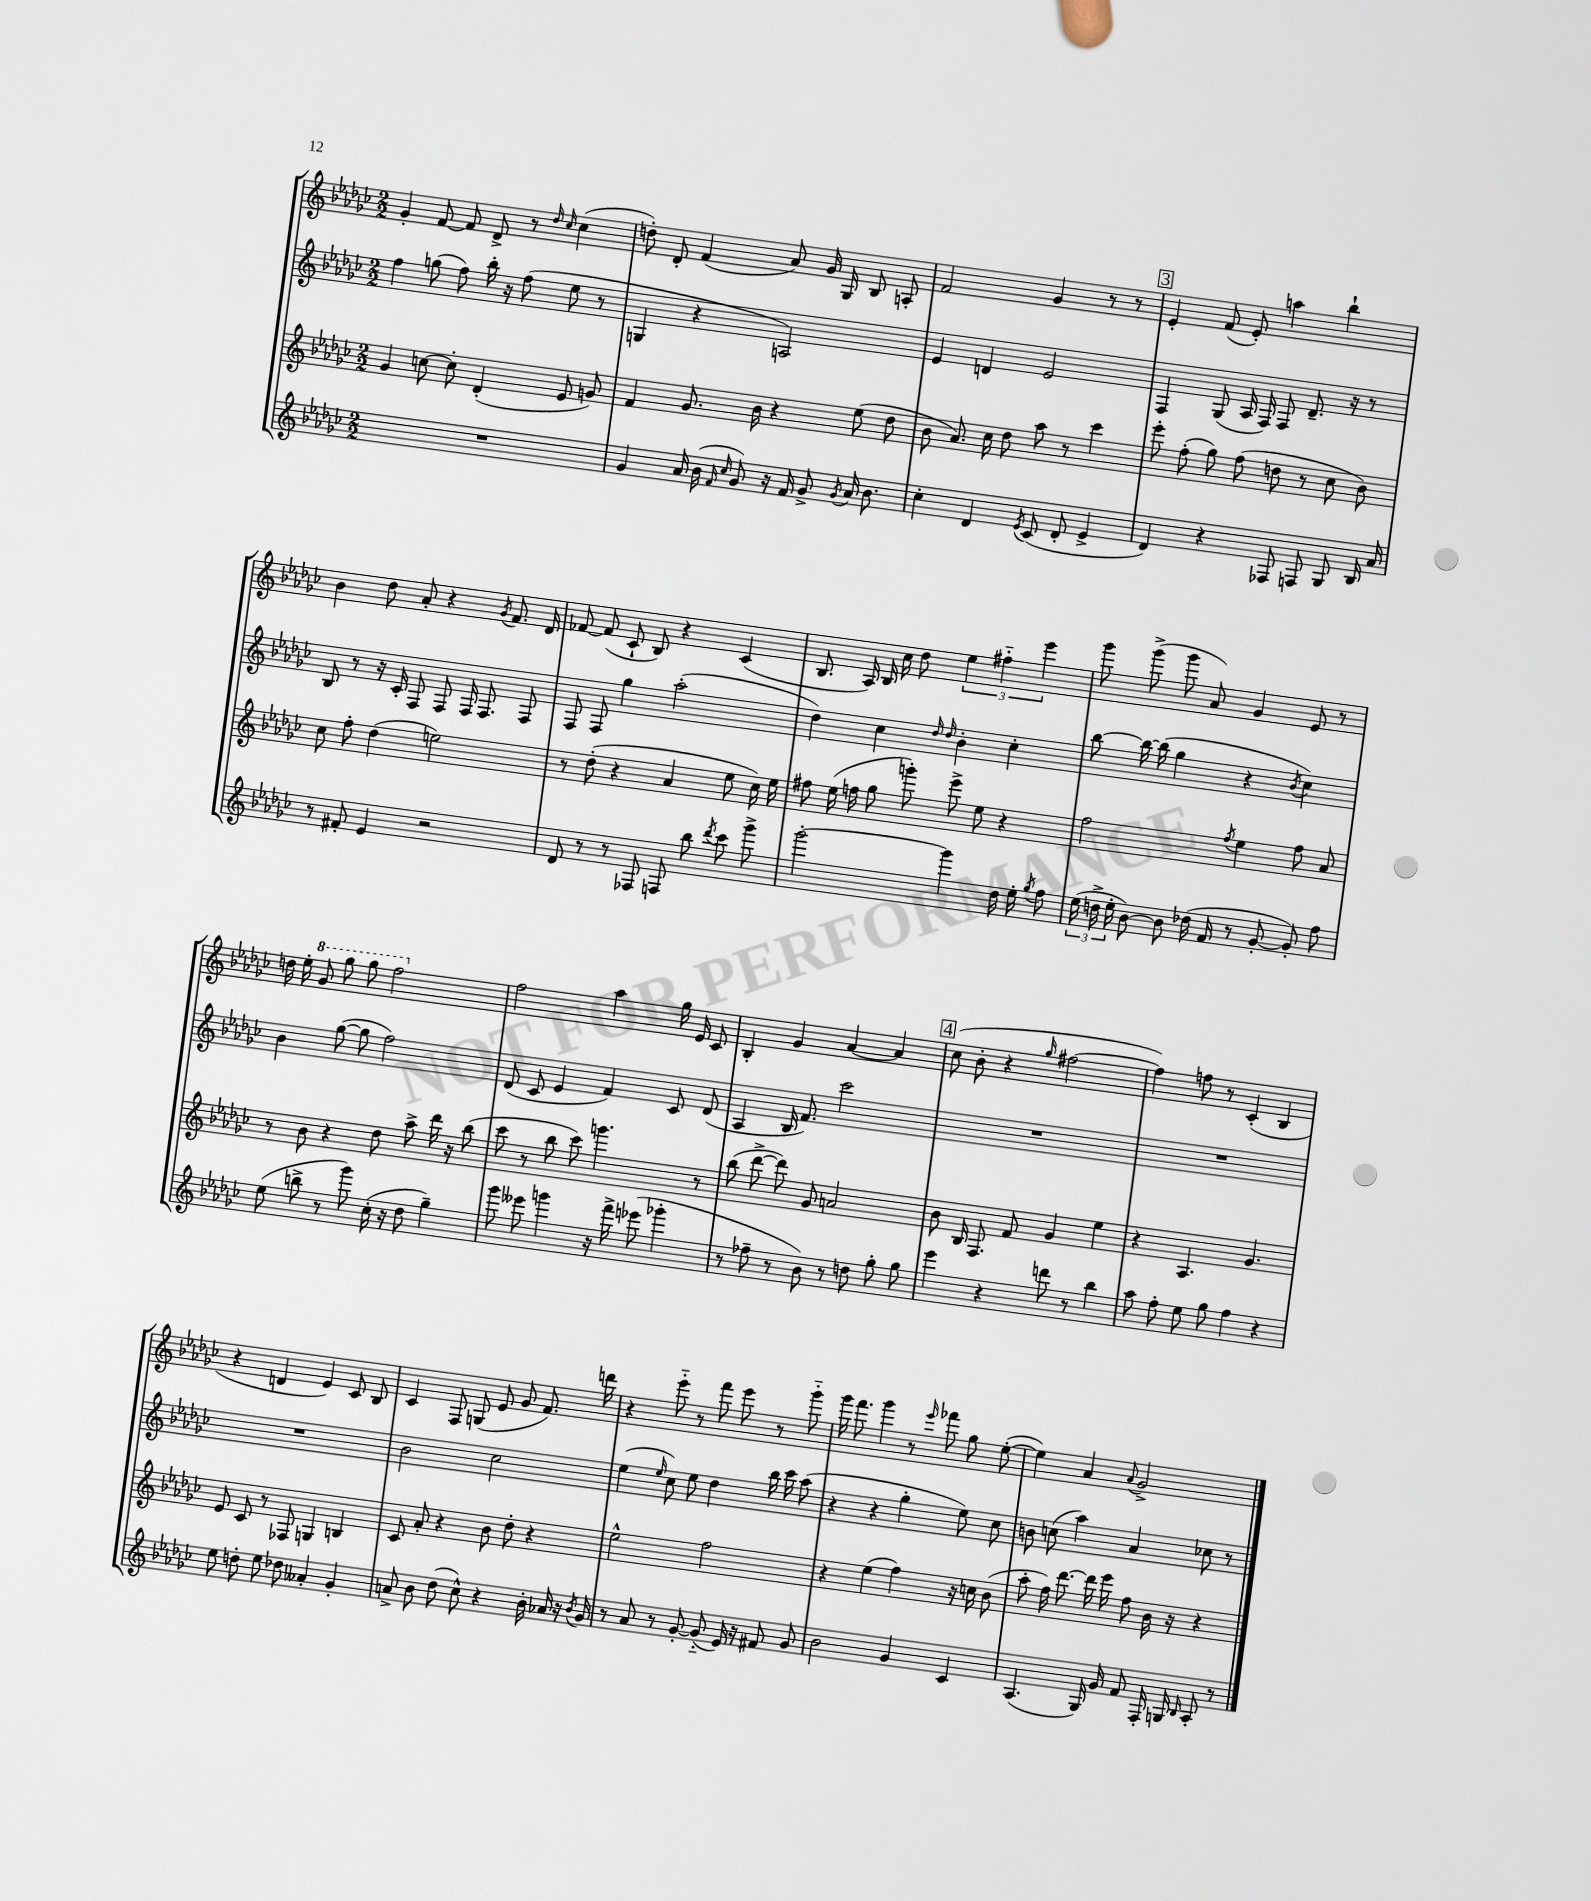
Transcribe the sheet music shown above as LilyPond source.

<<
\new StaffGroup <<
\new Staff = "s0" {
    \clef treble \key ges \major \numericTimeSignature \time 2/2
    \autoBeamOff ges'4-. f'8~ f'8 des'8-> r8 \grace { des''16 ces''16 } ces''4( |
    d''8-.) des'8-. f'4( aes'8) ges'16 ges16 bes8 a8-. |
    f'2 ges'4 r8 r8 |
    \mark \markup { \box "3" } ees'4-. f'8( ees'8-.) a''4 bes''4-! |
    bes'4 des''8 aes'8-. r4 \acciaccatura { ges'8 } f'8. des'16 |
    fes'8~ fes'8( ces'8-! bes8) r4 ces'4( |
    bes8. aes16) bes16 ces''16 des''8 \tuplet 3/2 { ees''4 fis''4-_ ees'''4 } |
    ges'''8 ges'''8->( ges'''8 aes'8) ges'4 ees'8 r8 |
    d''16 ees''16-. \ottava #1 ges''8 ges'''8 ges'''8 f'''2 \ottava #0 |
    f''2 aes''4 ges''16 ees'16 ces'8 |
    bes4-. ges'4 aes'4~ aes'4 |
    \mark \markup { \box "4" } ces''8( bes'8-. r4 \grace { ges''16 } fis''2~ |
    fis''4) f''8 r8 ces'4-.( bes4 |
    r4 d'4 ees'4) ces'8 bes8 |
    ces'4 f8 g8( ees'8 ges'8 f'8.) d'''16 |
    r4 ees'''8-_ r8 f'''8 ees'''8 r8 ges'''8-_ |
    ges'''16 f'''8. ges'''4 r8 \grace { ees'''16 } fes'''8 ges''8 ees''8~-.( |
    ees''4) aes'4 \appoggiatura { aes'8 } ges'2-> \bar "|." |
}
\new Staff = "s1" {
    \clef treble \key ges \major \numericTimeSignature \time 2/2
    \autoBeamOff f''4 g''8( f''8) bes''16-. r16 f''8( ees''8 r8 |
    g4 r4 a2) |
    ees'4 d'4 ees'2 |
    \mark \markup { \box "3" } f4 ges8( aes16 f16) f8 des'8.-- r16 r8 |
    bes8 r8 r16 ces'16-. f8 f8 f16 f8. f8 |
    f8 f8 ges''4 aes''2-.( |
    des''4) ces''4 \grace { des''16 des''16 } bes'4-. ces''4-. |
    bes''8~ bes''16~ bes''16( ges''4 r4 \acciaccatura { bes'8 } ces''4) |
    bes'4 ges''8~( ges''8 f''2) |
    des'8( ces'8 ees'4 f'4) ces'8 des'8( |
    aes4 bes16 f'8.) ces'''2 |
    \mark \markup { \box "4" } R1 |
    R1 |
    R1 |
    bes'2 ces''2 |
    ees''4( \grace { ees''16 } ces''8) ees''8 des''4 bes''16 ces'''16 aes''8( |
    r4 r4 ges''4-. ees''8) ces''8 |
    b'8 c''8( aes''4) aes'4 ces''8 r8 \bar "|." |
}
\new Staff = "s2" {
    \clef treble \key ges \major \numericTimeSignature \time 2/2
    \autoBeamOff ges'4 c''8~ c''8-. des'4-.( ees'8 g'8) |
    f'4 ges'8. bes'16 r4 ees''8( des''8 |
    bes'8 aes'8.) ces''16 des''8 aes''8 r8 ces'''4 |
    \mark \markup { \box "3" } ees'''8-. f''8-.( ges''8) f''8( d''8 r8 ces''8 bes'8) |
    ces''8 f''8-. des''4( e''2) |
    r8 des''8-.( r4 aes'4 ees''8 ces''16) ees''16 |
    fis''8 ees''16( f''16 ges''8 g'''8-.) ees'''8-> ees''8 r4 |
    f''2 \acciaccatura { f''8 } ees''4 f''8 aes'8 |
    r8 bes'8 r4 des''8 aes''8-> des'''16 r16 bes''8( |
    ces'''8 r8 bes''8 ces'''8) g'''4. r8 |
    bes''8( des'''8~-> des'''8) ges'8 a'2 |
    \mark \markup { \box "4" } bes'8 bes16 f8. f'8 ges'4 ees''4 |
    r4 aes4. ges'4. |
    ees'8 ces'8 r8 fes8 g4 b4 |
    ces'8 aes'8-. r4 bes'8 des''8-. r4 |
    ees''2-^ f''2 |
    r4 ees''4( f''4) r16 c''16 bes'8( |
    aes''8-. f''16) des'''8.~ des'''16 ees'''16 f''8 bes'16 r16 r4 \bar "|." |
}
\new Staff = "s3" {
    \clef treble \key ges \major \numericTimeSignature \time 2/2
    \autoBeamOff R1 |
    ges'4 aes'16 bes'16( \grace { f'16 ces''16 } ges'8) r16 f'16 ges'8-> \acciaccatura { ges'8 } aes'16 bes'8. |
    ces''4-. des'4 \acciaccatura { ees'8 } ces'8( des'8-. ees'4-> |
    \mark \markup { \box "3" } des'4) r4 fes8 f8 ges8 bes16 aes'16 |
    r8 fis'8-. ees'4 r2 |
    des'8 r8 r8 fes8 f8 bes''8 \acciaccatura { des'''8 } ces'''8 ges'''8-> |
    ges'''2~-. ges'''4 des''16 ees''16-. \acciaccatura { ges''8 } f''8 |
    \tuplet 3/2 { ees''16( d''16-> ees''16-. } bes'8~) bes'8 des''16( f'16 r8 ges'8~-. ges'8-.) f''8 |
    ees''8( b''8-> r8 ges'''8) ces''16-.( r16 des''8 ges''4--) |
    ges'''8 eeses'''8 g'''4 r16 f'''16-> ees'''8( ges'''4-. |
    r8 fes''8-- r8 bes'8) r8 d''8 ges''8-. ges''8 |
    \mark \markup { \box "4" } ees'''4 r4 d'''8 r8 bes''4 |
    aes''8 f''8-. ees''8 ges''8 f''4 r4 |
    ees''8 d''8-. ees''8 des''8 aeses'4-. ges'4-. |
    a'8-> bes'8 des''8( ces''8-^) r4 bes'16-. aes'16 r16 \acciaccatura { bes'8 } ges'16 |
    r8 aes'8 r8 ges'8~-. ges'8-_( ees'16) r16 fis'8 ges'8 |
    bes'2 ges'4 ces'4 |
    aes4.( ges16) ges'16 f'8 f16-. g16 \grace { bes16 } aes8-. r8 \bar "|." |
}
>>
>>
\layout { \context { \Score \remove "Bar_number_engraver" } }
